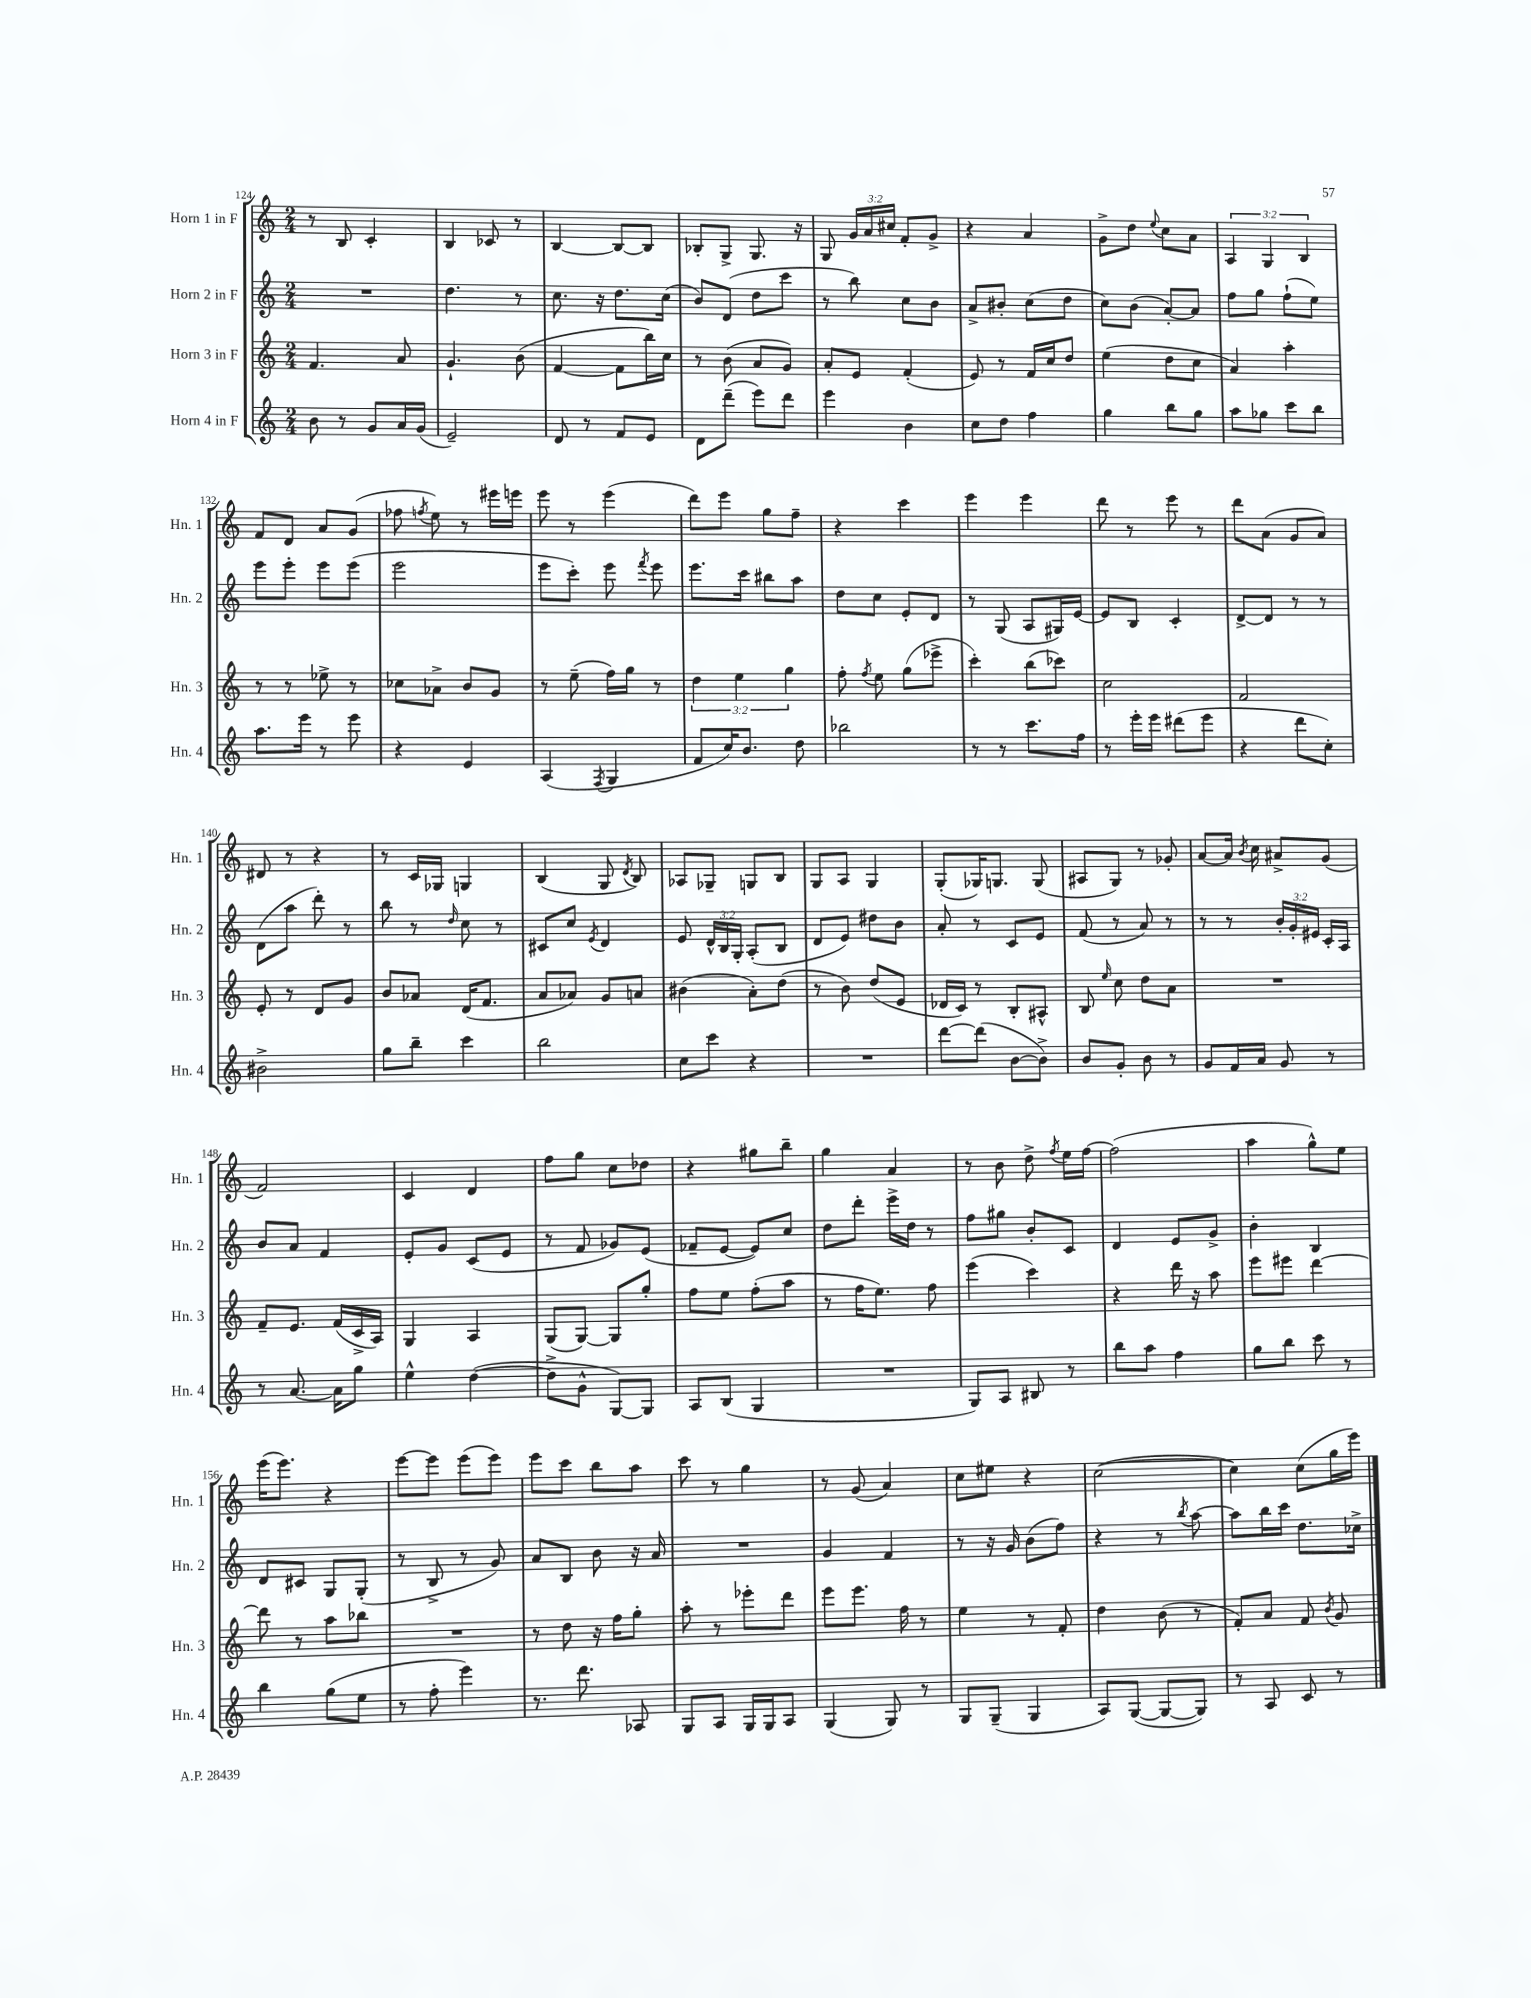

**kern	**kern	**kern	**kern
*staff4	*staff3	*staff2	*staff1
*clefG2	*clefG2	*clefG2	*clefG2
*k[]	*k[]	*k[]	*k[]
*M2/4	*M2/4	*M2/4	*M2/4
8b	4.f	2r	8r
8r	.	.	8B
8g	.	.	4c'
16a	8a	.	.
(16g	.	.	.
=	=	=	=
2e~)	4.g`	4.dd	4B
.	.	.	8c-
.	(8b	8r	8r
=	=	=	=
8d	[4f	8.cc	[4B
8r	.	.	.
.	.	16r	.
8f	8f]	8.dd	8B_
8e	16bb)	.	8B]
.	16cc	(16cc	.
=	=	=	=
8d	8r	8b)	8B-'
(8ddd~	(8b	(8d	8G^
8eee)	8a	8dd	8.G
8ddd	8g)	8ccc	.
.	.	.	16r
=	=	=	=
4eee	8a'	8r	8G
.	8e	8bb)	24g
.	.	.	24a
.	.	.	24cc#
4b	(4f'	8cc	8f'
.	.	8b	8g^
=	=	=	=
8cc	8e)	8a^	4r
8dd	8r	8b#'	.
4ff	16f	(8cc	4a
.	16cc	.	.
.	8dd	8dd	.
=	=	=	=
4gg	(4ee	8cc)	8g^
.	.	(8b	8dd
.	.	.	8qqee
8bb	8dd	[8a')	8cc
8gg	8cc	8a]	8a
=	=	=	=
8aa	4a)	8ff	6A
8gg-	.	8gg	.
.	.	.	6G
8ccc	4aa'	(8ff`	.
.	.	.	6B
8bb	.	8ee)	.
=	=	=	=
8.aa	8r	8eee	8f
.	8r	8eee'	8d
16eee	.	.	.
8r	8ee-^	8eee	8a
8eee	8r	(8eee	(8g
=	=	=	=
4r	8cc-	2eee	8ff-
.	.	.	8qff
.	8a-^	.	8ee)
4e	8b	.	8r
.	8g	.	16eee#
.	.	.	16eee
=	=	=	=
(4A	8r	8eee	8eee
.	(8ee~	8ccc')	8r
8qF	.	.	.
4G	16ff)	8eee	(4eee
.	16gg	.	.
.	.	8qfff	.
.	8r	8eee	.
=	=	=	=
8f	6dd	8.eee	8ddd)
16cc)	.	.	8eee
.	6ee	.	.
8.b	.	16ccc	.
.	.	8bb#	8gg
.	6gg	.	.
8dd	.	8aa	8ff~
=	=	=	=
2bb-	8ff'	8dd	4r
.	8qff	.	.
.	8ee	8cc	.
.	(8gg	8e'	4ccc
.	8eee-^	8d	.
=	=	=	=
8r	4ccc')	8r	4eee
8r	.	(8G	.
8.ccc	(8bb	8A	4eee
.	8ccc-)	16G#)	.
16ff	.	[16e	.
=	=	=	=
8r	2cc	8e]	8ddd
16eee'	.	8B	8r
16eee	.	.	.
(8ddd#	.	4c'	8eee
8eee	.	.	8r
=	=	=	=
4r	2f	[8d^	8ddd
.	.	8d]	(8a
8ddd	.	8r	8g
8cc')	.	8r	8a)
=	=	=	=
2b#^	8e'	(8d	8d#
.	8r	8aa	8r
.	8d	8ddd')	4r
.	8g	8r	.
=	=	=	=
8gg	8b	8bb	8r
8bb~	8a-	8r	16c
.	.	.	16G-
.	.	16qqdd	.
4ccc	(16d	8cc	4G
.	8.f	.	.
.	.	8r	.
=	=	=	=
2bb	8a	8c#	(4B
.	8a-)	8cc	.
.	.	8qe	.
.	8g	4d	8G
.	.	.	8qd
.	8a	.	8B)
=	=	=	=
8cc	(4b#	8e	8A-
8ccc	.	24d^^	8G-~
.	.	24B	.
.	.	24G'	.
4r	8a')	(8A'	8G
.	(8dd	8B	8B
=	=	=	=
2r	8r	8d	8G
.	8b)	8e)	8A
.	(8dd	8dd#	4G
.	8e	8b	.
=	=	=	=
[8ddd	16d-	8a'	(8G'
.	16c)	.	.
(8ddd]	8r	8r	16G-)
.	.	.	8.G
[8b	8B'	8c	.
8b^])	8A#^^	8e	(8G
=	=	=	=
8b	8B	(8f	8A#
.	16qqee	.	.
8g'	8cc	8r	8G)
8b	8dd	8a)	8r
8r	8a	8r	8g-'
=	=	=	=
8g	2r	8r	[8a
16f	.	8r	16a]
.	.	.	8qb
16a	.	.	16cc
8g	.	24b'	8a#^
.	.	24g'	.
.	.	24e#	.
8r	.	16c'	(8g
.	.	16A	.
=	=	=	=
8r	8f~	8b	2f)
[8.a	8.e	8a	.
.	.	4f	.
16a]	(16f	.	.
8gg	16c^	.	.
.	16A)	.	.
=	=	=	=
4ee^^	4G	8e'	4c
.	.	8g	.
([4dd	4A	(8c	4d
.	.	8e	.
=	=	=	=
8dd^]	(8G	8r	8ff
8g^^	[8G)	8f	8gg
[8G)	8G]	8g-)	8cc
8G]	8gg'	(8e	8dd-
=	=	=	=
8A	8ff	8f-~	4r
(8B	8ee	[8e	.
4G	(8ff'	8e])	8gg#
.	8aa	8cc	8bb~
=	=	=	=
2r	8r	8dd	4gg
.	16ff	8ddd'	.
.	8.ee)	.	.
.	.	16eee^	4a
.	.	16dd	.
.	8ff	8r	.
=	=	=	=
8G)	(4eee	8ff	8r
8A	.	8gg#	8b
8B#	4ccc)	8b'	8dd^
.	.	.	8qff
8r	.	8c	16ee
.	.	.	[16ff
=	=	=	=
8bb	4r	4d	(2ff]
8aa	.	.	.
4ff	16ddd	8e	.
.	16r	.	.
.	8aa	8g^	.
=	=	=	=
8gg	8eee	4b'	4aa
8bb	8eee#	.	.
8ccc	[4ddd	4B	8gg^^)
8r	.	.	8ee
=	=	=	=
4bb	8ddd]	8d	(16eee
.	.	.	8.eee)
.	8r	8c#	.
(8gg	8aa	8G	4r
8ee	8bb-	(8G'	.
=	=	=	=
8r	2r	8r	[8eee
8ff'	.	8B^	8eee]
4eee)	.	8r	(8eee
.	.	8g)	8eee)
=	=	=	=
8.r	8r	8a	8eee
.	8dd	8B	8ccc
8.ddd	.	.	.
.	16r	8b	8bb
.	16ff	.	.
8A-	8gg'	16r	8aa
.	.	16a	.
=	=	=	=
8G	8aa'	2r	8ccc
8A	8r	.	8r
16G	8eee-'	.	4gg
16G	.	.	.
8A	8ddd	.	.
=	=	=	=
(4G	8eee	4g	8r
.	8.eee	.	(8g
8G)	.	4f	4a)
.	16ff	.	.
8r	8r	.	.
=	=	=	=
8G	4ee	8r	8cc
(8G~	.	16r	8ee#
.	.	16g	.
4G	8r	(8b	4r
.	8f'	8ff)	.
=	=	=	=
8A)	4dd	4r	([2cc
([8G	.	.	.
8G_	(8b	8r	.
.	.	8qbb	.
8G])	8r	[8aa	.
=	=	=	=
8r	8f')	8aa]	4cc])
8A	8a	16bb	.
.	.	16ccc	.
8c	8f	8.dd	(8cc
.	8qb	.	.
8r	8g	.	16gg
.	.	16cc-^	16eee)
==	==	==	==
*-	*-	*-	*-
